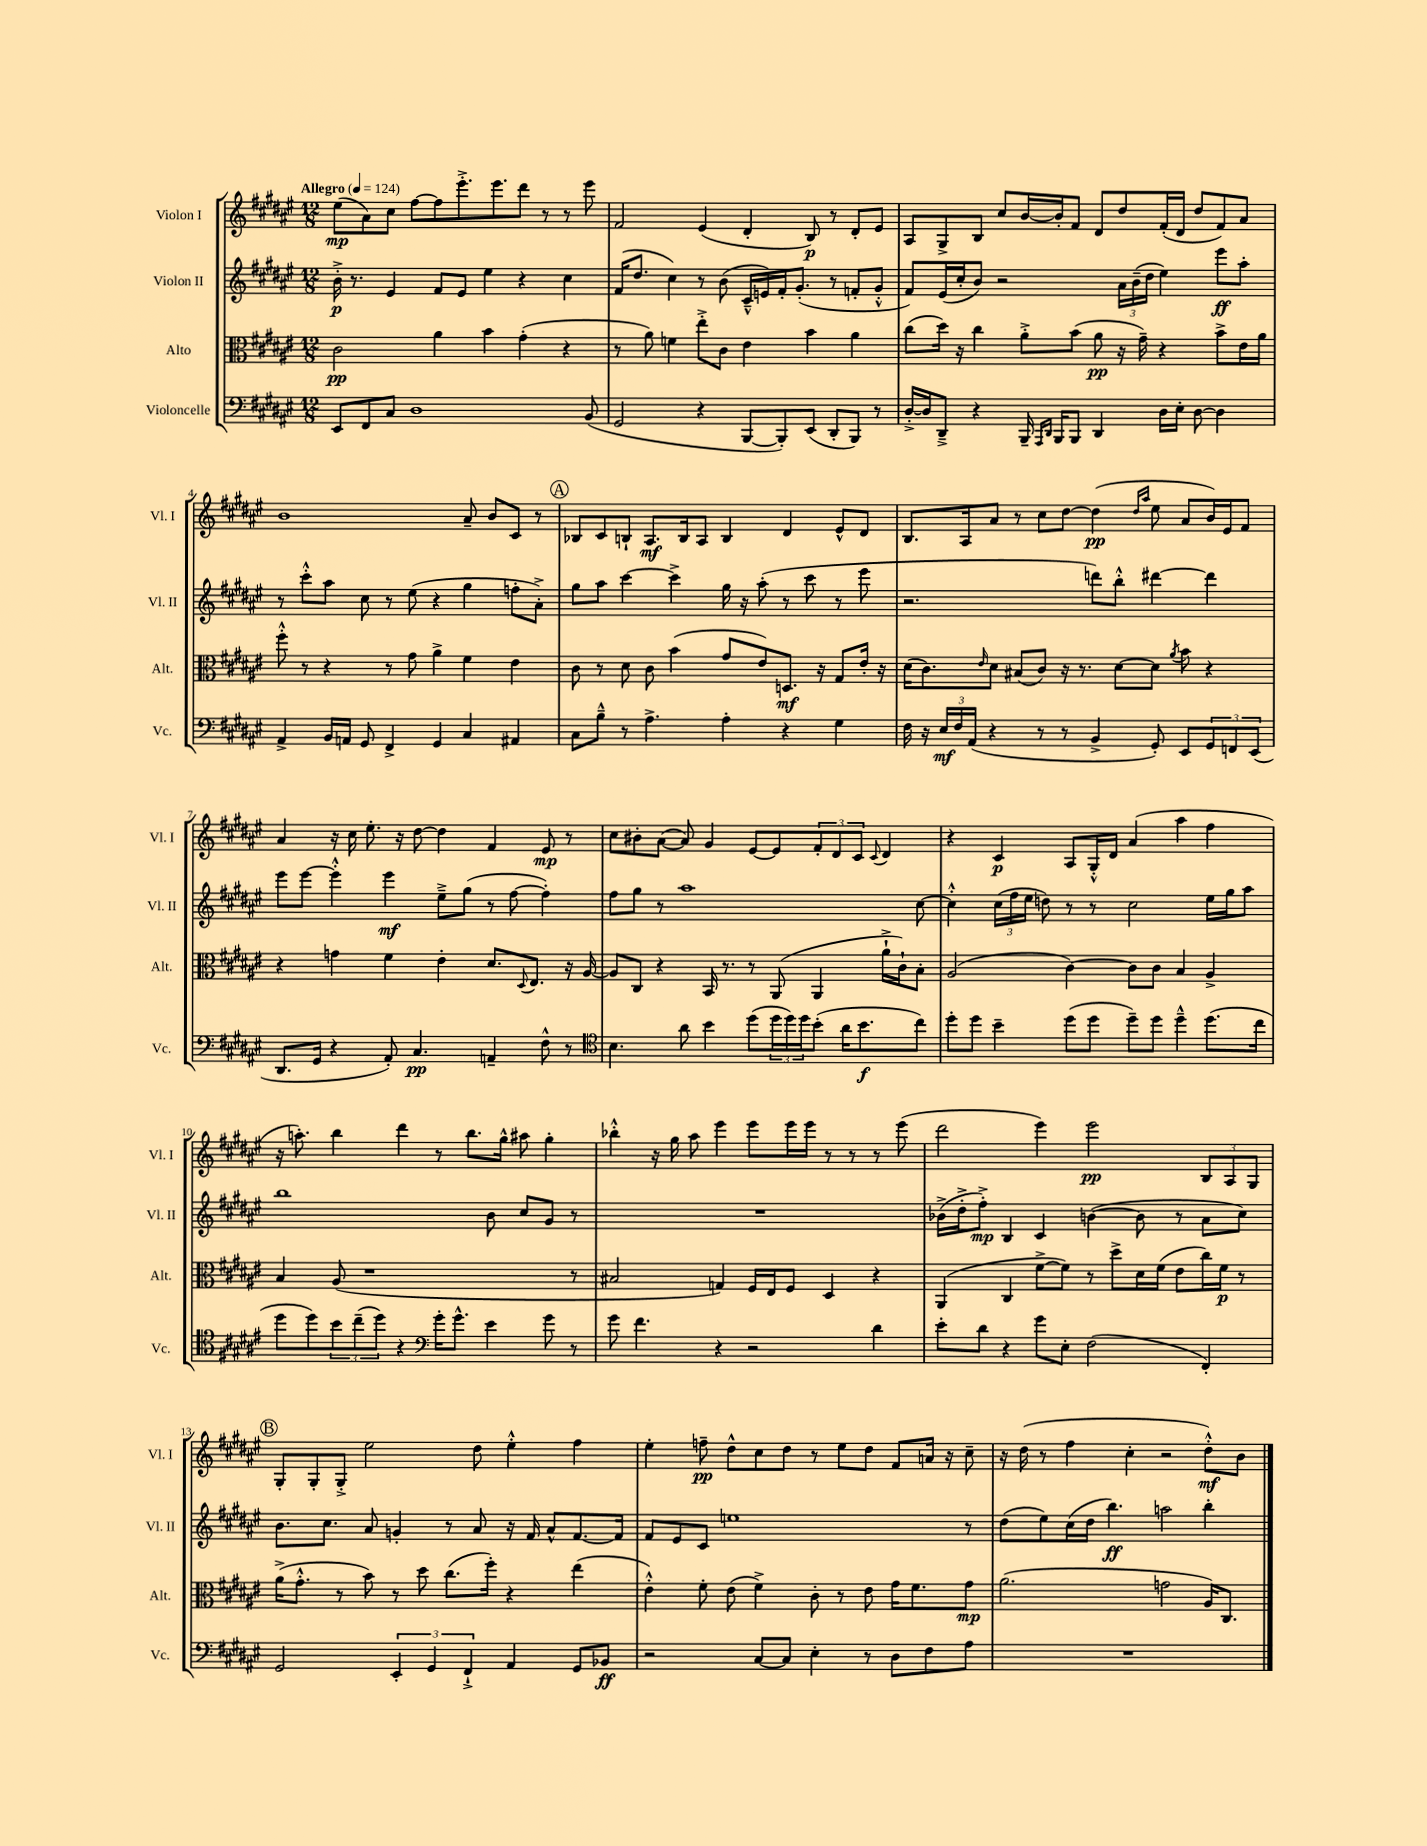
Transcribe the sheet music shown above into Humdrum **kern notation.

**kern	**kern	**kern	**kern
*staff4	*staff3	*staff2	*staff1
*clefF4	*clefC3	*clefG2	*clefG2
*k[f#c#g#d#a#e#]	*k[f#c#g#d#a#e#]	*k[f#c#g#d#a#e#]	*k[f#c#g#d#a#e#]
*M12/8	*M12/8	*M12/8	*M12/8
*MM124	*MM124	*MM124	*MM124
8EE#	2c#	16b'^	(8ee#
.	.	8.r	.
8FF#	.	.	8a#)
8C#	.	4e#	8cc#
1D#	.	.	[8ff#
.	4a#	8f#	8ff#]
.	.	8e#	8.eee#'^
.	4b	4ee#	.
.	.	.	8.eee#
.	(4g#'	4r	8ddd#
.	.	.	8r
.	4r	4cc#	8r
(8BB	.	.	8eee#
=	=	=	=
2GG#	8r	(16f#	2f#
.	.	8.dd#	.
.	8a#)	.	.
.	4f	4cc#)	.
4r	8ee#'^	8r	(4e#
.	8c#	(8b	.
[8BBB	4e#	16c#~^^	4d#'
.	.	16e)	.
8BBB'])	.	16f#'	.
.	.	(8.g#'	.
(8EE#	4b	.	8B)
8DD#'	.	8r	8r
8BBB)	4a#	8f'	8d#'
8r	.	8g#'^^	8e#
=	=	=	=
[16D#'^	(8cc#	8f#)	8A#
16D#]	.	.	.
8DD#~^	16dd#)	(16e#	8G#^
.	16r	16cc#'	.
4r	4cc#	8b)	8B
.	.	2r	8cc#
16BBB~	8a#'^	.	[16b
16qqAAA#	.	.	.
16qqDD#	.	.	.
16BBB	.	.	16b']
8BBB	(8b	.	8f#
4DD#	8a#	.	8d#
.	16r	24a#	8dd#
.	.	(24b~	.
.	16g#~)	.	.
.	.	24dd#	.
16D#	4r	4ee#)	(16f#'
16E#'	.	.	16d#
[8D#	.	.	8dd#
4D#]	8b^	8eee#	8f#)
.	16e#	8aa#'	8a#
.	16a#	.	.
=	=	=	=
4AA#^	8ff#'^^	8r	1b
.	8r	8ccc#'^^	.
16BB	4r	8aa#	.
16AA	.	.	.
8GG#	.	8cc#	.
4FF#^	8r	8r	.
.	8g#	(8ee#	.
4GG#	4a#^	4r	.
4C#	4f#	4gg#	8a#~
.	.	.	8b
4AA#	4e#	8ff'	8c#
.	.	8a#'^)	8r
=	=	=	=
8C#	8c#	8gg#	8B-
8B~^^	8r	8aa#	8c#
8r	8d#	[4ccc#	8B`
4.A#^	8c#	.	8.A#
.	(4b	4ccc#^]	.
.	.	.	16B
.	.	.	8A#
4A#'	8g#	16gg#	4B
.	.	16r	.
.	8e#)	(8aa#'	.
4r	8.D	8r	4d#
.	.	8ccc#	.
.	16r	.	.
4G#	8G#	8r	8e#^^
.	16e#'	8eee#	8d#
.	16r	.	.
=	=	=	=
16F#	(16d#	2.r	8.B
16r	8.c#)	.	.
24E#	.	.	.
24F#	.	.	.
.	.	.	16A#
(24AA#	.	.	.
.	16qqe#	.	.
4r	8d#	.	8a#
.	(8B#	.	8r
8r	8c#)	.	8cc#
8r	16r	.	[8dd#
.	8.r	.	.
4BB^	.	8ddd)	(4dd#]
.	[8d#	8bb'^^	.
.	.	.	16qqdd#
.	.	.	16qqaa#
8GG#')	8d#]	[4ddd#	8ee#
.	8qa#	.	.
8EE#	8b	.	8a#
12GG#	4r	4ddd#]	16b)
.	.	.	16e#
12FF	.	.	.
.	.	.	8f#
(12EE#	.	.	.
=	=	=	=
8.DD#	4r	8eee#	4a#
.	.	[8eee#	.
16GG#	.	.	.
4r	4g	4eee#'^^]	16r
.	.	.	16cc#
.	.	.	8.ee#'
8AA#')	4f#	4eee#	.
.	.	.	16r
4.C#	.	.	[8dd#
.	4e#'	8ee#~^	4dd#]
.	.	(8gg#	.
4AA~	8.d#	8r	4f#
.	.	[8ff#	.
.	8qqD#	.	.
.	8.E#	.	.
8F#^^	.	4ff#'])	8e#
8r	16r	.	8r
.	[16A#	.	.
=	=	=	=
*clefC4	*	*	*
4.B	8A#]	8ff#	8cc#
.	8C#	8gg#	8b#'
.	4r	8r	([8a#
8a#	.	1aa#	8a#])
4b	16BB	.	4g#
.	8.r	.	.
(8dd#	8r	.	[8e#
24dd#	(8AA#	.	8e#]
24dd#)	.	.	.
24dd#	.	.	.
(8b'	4AA#	.	12f#'
.	.	.	12d#
16a#	.	.	.
.	.	.	12c#
8.b	.	.	.
.	.	.	8qqc#
.	16a#`^	.	4d#
.	16c#`)	.	.
8cc#)	8B'	[8cc#	.
=	=	=	=
8dd#'	(2A#	4cc#'^^]	4r
8dd#	.	.	.
4b~	.	(24cc#	4c#
.	.	24ff#	.
.	.	24ee#	.
.	.	8dd)	.
(8dd#	[4c#)	8r	8A#
8dd#	.	8r	16G#'^^
.	.	.	16d#
8dd#~)	8c#]	2cc#	(4a#
8dd#	8c#	.	.
4dd#~^^	4B	.	4aa#
(8.dd#	4A#^	16ee#	4ff#
.	.	16gg#	.
.	.	8aa#	.
16cc#	.	.	.
=	=	=	=
8dd#	4B	1bb	16r
.	.	.	8.aa')
8dd#)	.	.	.
12b	(8A#	.	4bb
(12cc#~	.	.	.
.	1r	.	.
12dd#)	.	.	.
4r	.	.	4ddd#
*clefF4	*	*	*
16g#'	.	.	8r
8.g#^^	.	.	.
.	.	.	8.bb
4e#	.	8b	.
.	.	.	16gg#^^
.	.	8cc#	8aa#
8g#	.	8g#	4gg#'
8r	8r	8r	.
=	=	=	=
8g#	2B#	1.r	4bb-'^^
4.f#	.	.	.
.	.	.	16r
.	.	.	16gg#
.	.	.	8aa#
4r	4G)	.	4eee#
2r	16F#	.	8eee#
.	16E#	.	.
.	8F#	.	16eee#
.	.	.	16eee#
.	4D#	.	8r
.	.	.	8r
4d#	4r	.	8r
.	.	.	(8eee#
=	=	=	=
8e#'	(4AA#	(16b-^	2ddd#
.	.	16dd#'^	.
8d#	.	8ff#'^)	.
4r	4C#	4B	.
8g#	[8f#^	4c#	4eee#)
8E#'	8f#])	.	.
(2F#	8r	([4b	2eee#
.	8dd#^	.	.
.	16d#	8b]	.
.	(16f#	.	.
.	8e#	8r	.
4FF#')	16cc#)	8a#	12B
.	16f#	.	.
.	.	.	12A#
.	8r	8cc#)	.
.	.	.	12G#
=	=	=	=
2GG#	(16a#^	8.b	8G#'
.	8.g#'^^	.	.
.	.	.	8G#'
.	.	8.cc#	.
.	8r	.	8G#'^
.	8b)	8a#	2ee#
6EE#'	8r	4g'	.
.	8dd#	.	.
6GG#	.	.	.
.	(8.cc#	8r	.
6FF#`^	.	.	.
.	.	8a#	8dd#
.	16ff#')	.	.
4AA#	4r	16r	4ee#'^^
.	.	16f#	.
.	.	8a#^^	.
8GG#	(4ee#	[8.f#	4ff#
8BB-	.	.	.
.	.	16f#]	.
=	=	=	=
2r	4e#'^^)	8f#	4ee#'
.	.	8e#	.
.	8f#'	8c#	8ff~
.	(8e#	1ee	8dd#^^
[8C#	4f#^)	.	8cc#
8C#]	.	.	8dd#
4E#'	8c#'	.	8r
.	8r	.	8ee#
8r	8e#	.	8dd#
8D#	16g#	.	8f#
.	8.f#	.	.
8F#	.	.	16a
.	.	.	16r
8A#	8g#	8r	8cc#~
=	=	=	=
1.r	(2.a#	(8dd#	16r
.	.	.	(16dd#
.	.	8ee#)	8r
.	.	(16cc#	4ff#
.	.	16dd#	.
.	.	4.bb)	.
.	.	.	4cc#'
.	2g	2aa	2r
.	16A#)	4bb'	8dd#'^^)
.	8.C#	.	.
.	.	.	8b
==	==	==	==
*-	*-	*-	*-
